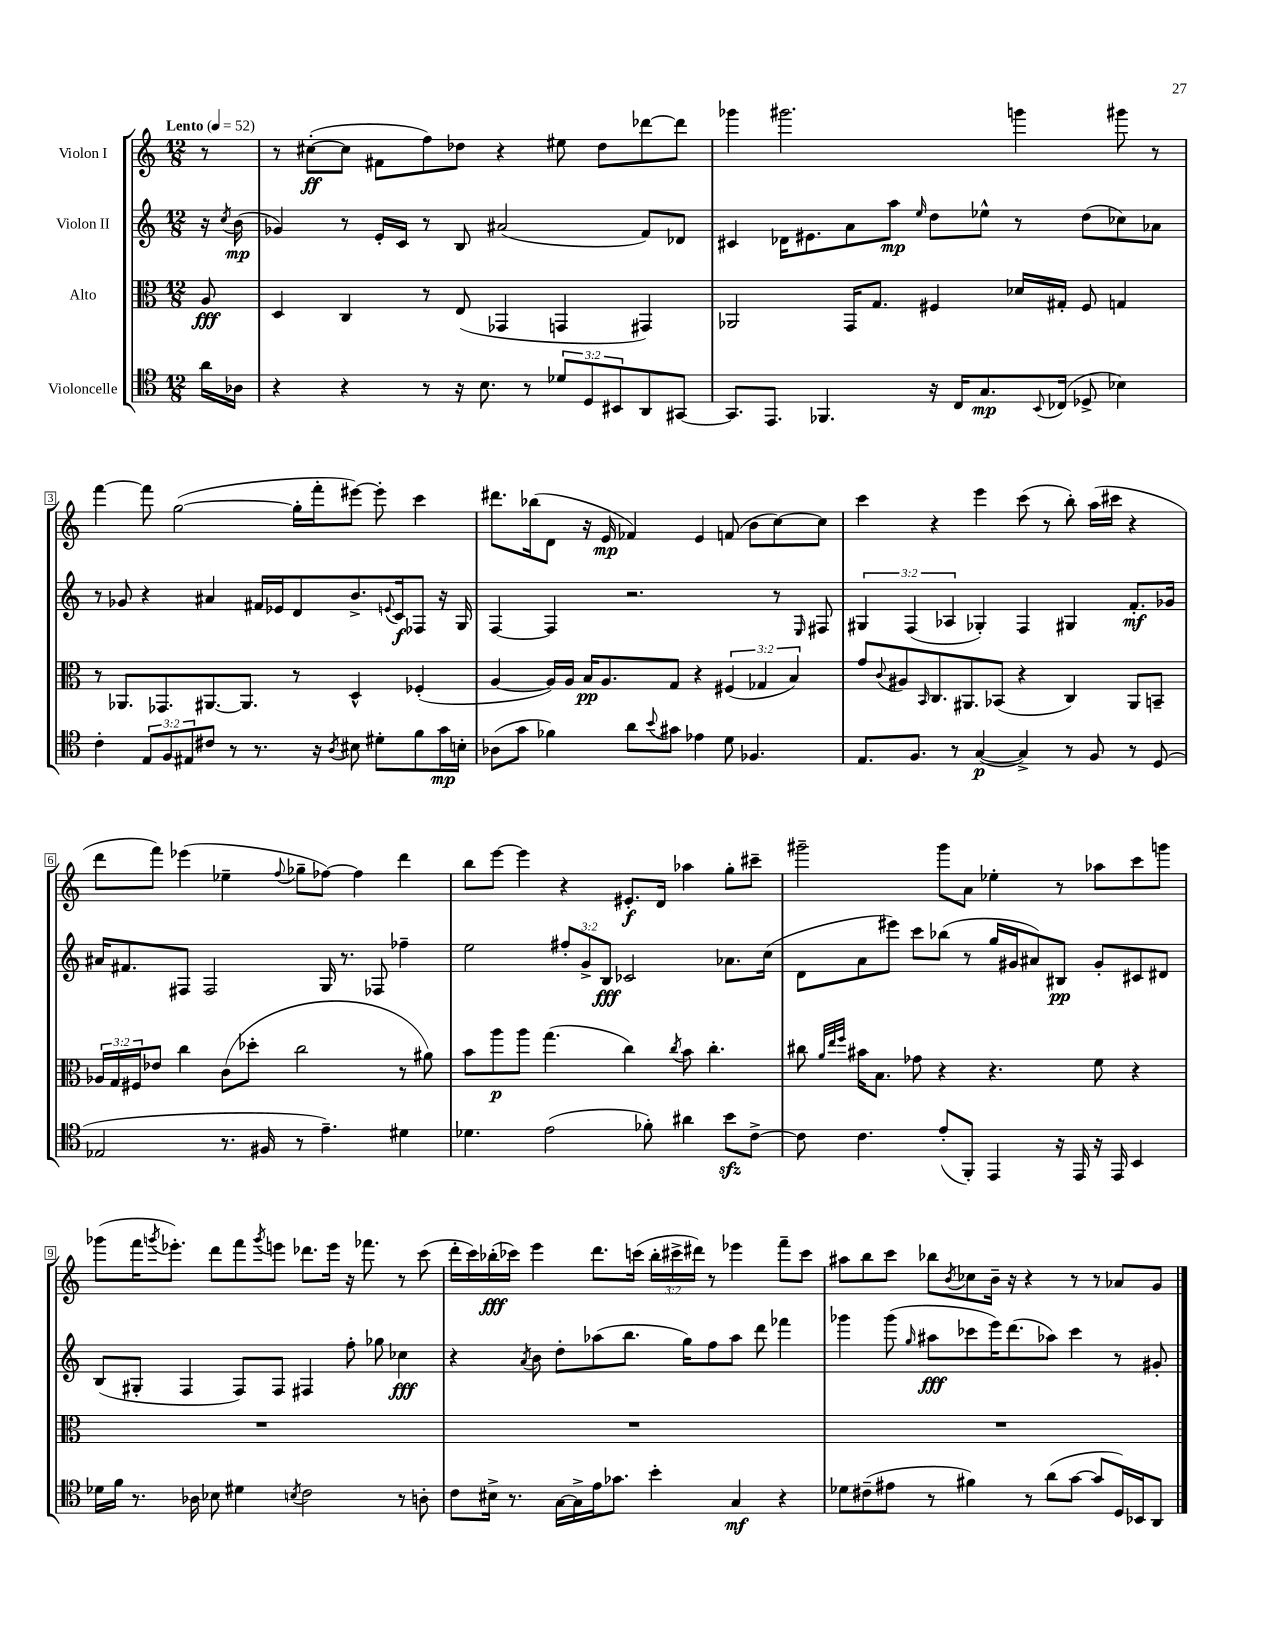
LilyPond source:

<<
\new StaffGroup <<
\new Staff = "s0" \with { instrumentName = "Violon I" } {
    \clef treble \key c \major \numericTimeSignature \time 12/8 \override Staff.TupletNumber.text = #tuplet-number::calc-fraction-text \partial 8 \tempo "Lento" 4 = 52
    r8 |
    r8 cis''8~-.\ff( cis''8 fis'8 f''8) des''8 r4 eis''8 des''8 des'''8~ des'''8 |
    ges'''4 gis'''2. g'''4 gis'''8 r8 |
    f'''4~ f'''8 g''2~( g''16-. f'''16-. eis'''8~) eis'''8-. c'''4 |
    dis'''8. bes''16( d'8 r16 e'16\mp fes'4) e'4 f'8( b'8 c''8~) c''8 |
    c'''4 r4 e'''4 c'''8( r8 b''8-.) a''16( cis'''16 r4 |
    d'''8 f'''8) ees'''4( ees''4-- \appoggiatura { f''8 } ges''8-- fes''8~) fes''4 d'''4 |
    b''8 e'''8~ e'''4 r4 eis'8.-.\f d'16 aes''4 g''8-. cis'''8-- |
    gis'''2-- gis'''8 a'8 ees''4-. r8 aes''8 c'''8 g'''8 |
    ges'''8( f'''16 \acciaccatura { g'''8 } ees'''8.-.) d'''8 f'''8 \acciaccatura { g'''8 } e'''8 des'''8. e'''16 r16 fes'''8. r8 c'''8( |
    d'''16-. c'''16) bes''16-.\fff( ces'''16) e'''4 d'''8. c'''16( \tuplet 3/2 { bes''16-. cis'''16-> dis'''16) } r8 ees'''4 f'''8-- cis'''8 |
    ais''8 b''8 c'''8 bes''8 \acciaccatura { b'8 } ces''8 b'16-- r16 r4 r8 r8 aes'8 g'8 \bar "|." |
}
\new Staff = "s1" \with { instrumentName = "Violon II" } {
    \clef treble \key c \major \numericTimeSignature \time 12/8 \override Staff.TupletNumber.text = #tuplet-number::calc-fraction-text \partial 8
    r16 \acciaccatura { c''8 } b'16\mp( |
    ges'4) r8 e'16-. c'16 r8 b8 ais'2( f'8) des'8 |
    cis'4 des'16 eis'8. a'8 a''8\mp \grace { e''16 } d''8 ees''8-^ r8 d''8( ces''8) aes'8 |
    r8 ges'8 r4 ais'4 fis'16 ees'16 d'8 b'8.-> \appoggiatura { e'8 } c'16\f fes8 r16 g16 |
    f4~ f4 r2. r8 \grace { e16 } fis8 |
    \tuplet 3/2 { gis4 f4( aes4 } ges4-.) f4 gis4 f'8.-.\mf ges'16 |
    ais'16 fis'8. fis8 fis2 g16 r8. fes8 fes''4-- |
    e''2 \tuplet 3/2 { fis''8-. g'8-> b8\fff } ces'2 aes'8. c''16( |
    d'8 a'8 eis'''8) c'''8 bes''8( r8 g''16 gis'16 ais'8) bis8\pp gis'8-. cis'8 dis'8 |
    b8( gis8-. f4 f8) f8 fis4 f''8-. ges''8 ces''4\fff |
    r4 \acciaccatura { a'8 } b'8 d''8-. aes''8( b''8. g''16) f''8 aes''8 d'''8 fes'''4 |
    ges'''4 ges'''8( \grace { g''16 } ais''8\fff ces'''8 e'''16) d'''8.( aes''8) ces'''4 r8 gis'8-. \bar "|." |
}
\new Staff = "s2" \with { instrumentName = "Alto" } {
    \clef alto \key c \major \numericTimeSignature \time 12/8 \override Staff.TupletNumber.text = #tuplet-number::calc-fraction-text \partial 8
    a8\fff |
    d4 c4 r8 e8( ges,4 g,4 gis,4) |
    aes,2 g,16 g8. fis4 des'16 gis16-. fis8 g4 |
    r8 aes,8. ges,8. ais,8.~ ais,8. r8 d4-^ fes4-.( |
    a4~ a16) a16 b16\pp a8. g8 r4 \tuplet 3/2 { fis4( ges4 b4) } |
    g'8 \appoggiatura { c'8 } ais8 \grace { b,16 } c8. ais,8. bes,8( r4 c4) ais,8 b,8-- |
    \tuplet 3/2 { aes16 g16 fis16 } ees'8 c''4 c'8( des''8-. c''2 r8 ais'8) |
    b'8 a''8\p a''8 g''4.( c''4) \acciaccatura { c''8 } b'8 c''4.-. |
    cis''8 \grace { a'32 e''32 f''32 } bis'16 b8. ges'8 r4 r4. f'8 r4 |
    R1. |
    R1. |
    R1. \bar "|." |
}
\new Staff = "s3" \with { instrumentName = "Violoncelle" } {
    \clef tenor \key c \major \numericTimeSignature \time 12/8 \override Staff.TupletNumber.text = #tuplet-number::calc-fraction-text \partial 8
    a'16 aes16 |
    r4 r4 r8 r16 b8. r8 \tuplet 3/2 { des'8 d8 bis,8 } a,8 gis,8~ |
    gis,8. e,8. fes,4. r16 c16 g8.\mp \appoggiatura { b,8 } ces16( des8-> bes4) |
    c'4-. \tuplet 3/2 { e8 f8 eis8 } cis'8 r8 r8. r16 \acciaccatura { a8 } bis8 dis'8-. f'8 g'16\mp b16-. |
    aes8( g'8 fes'4) a'8 \appoggiatura { b'8 } gis'8 ees'4 d'8 fes4. |
    e8. f8. r8 g4~\p( g4->) r8 f8 r8 d8( |
    ees2 r8. fis16 r8 e'4.--) dis'4 |
    des'4. e'2( fes'8-.) ais'4 b'8\sfz c'8~-> |
    c'8 c'4. e'8-.( f,8-.) e,4 r16 e,16 r16 e,16 b,4 |
    des'16 f'16 r8. aes16 bes8 dis'4 \acciaccatura { b8 } c'2 r8 a8-. |
    c'8 bis16-> r8. g16~ g16-> e'16 ges'8. b'4-. g4\mf r4 |
    des'8 cis'8--( eis'8 r8 fis'4) r8 a'8( g'8~ g'8 d16) bes,16 a,8 \bar "|." |
}
>>
>>
\layout { \context { \Score \override BarNumber.stencil = #(make-stencil-boxer 0.1 0.3 ly:text-interface::print) } }
